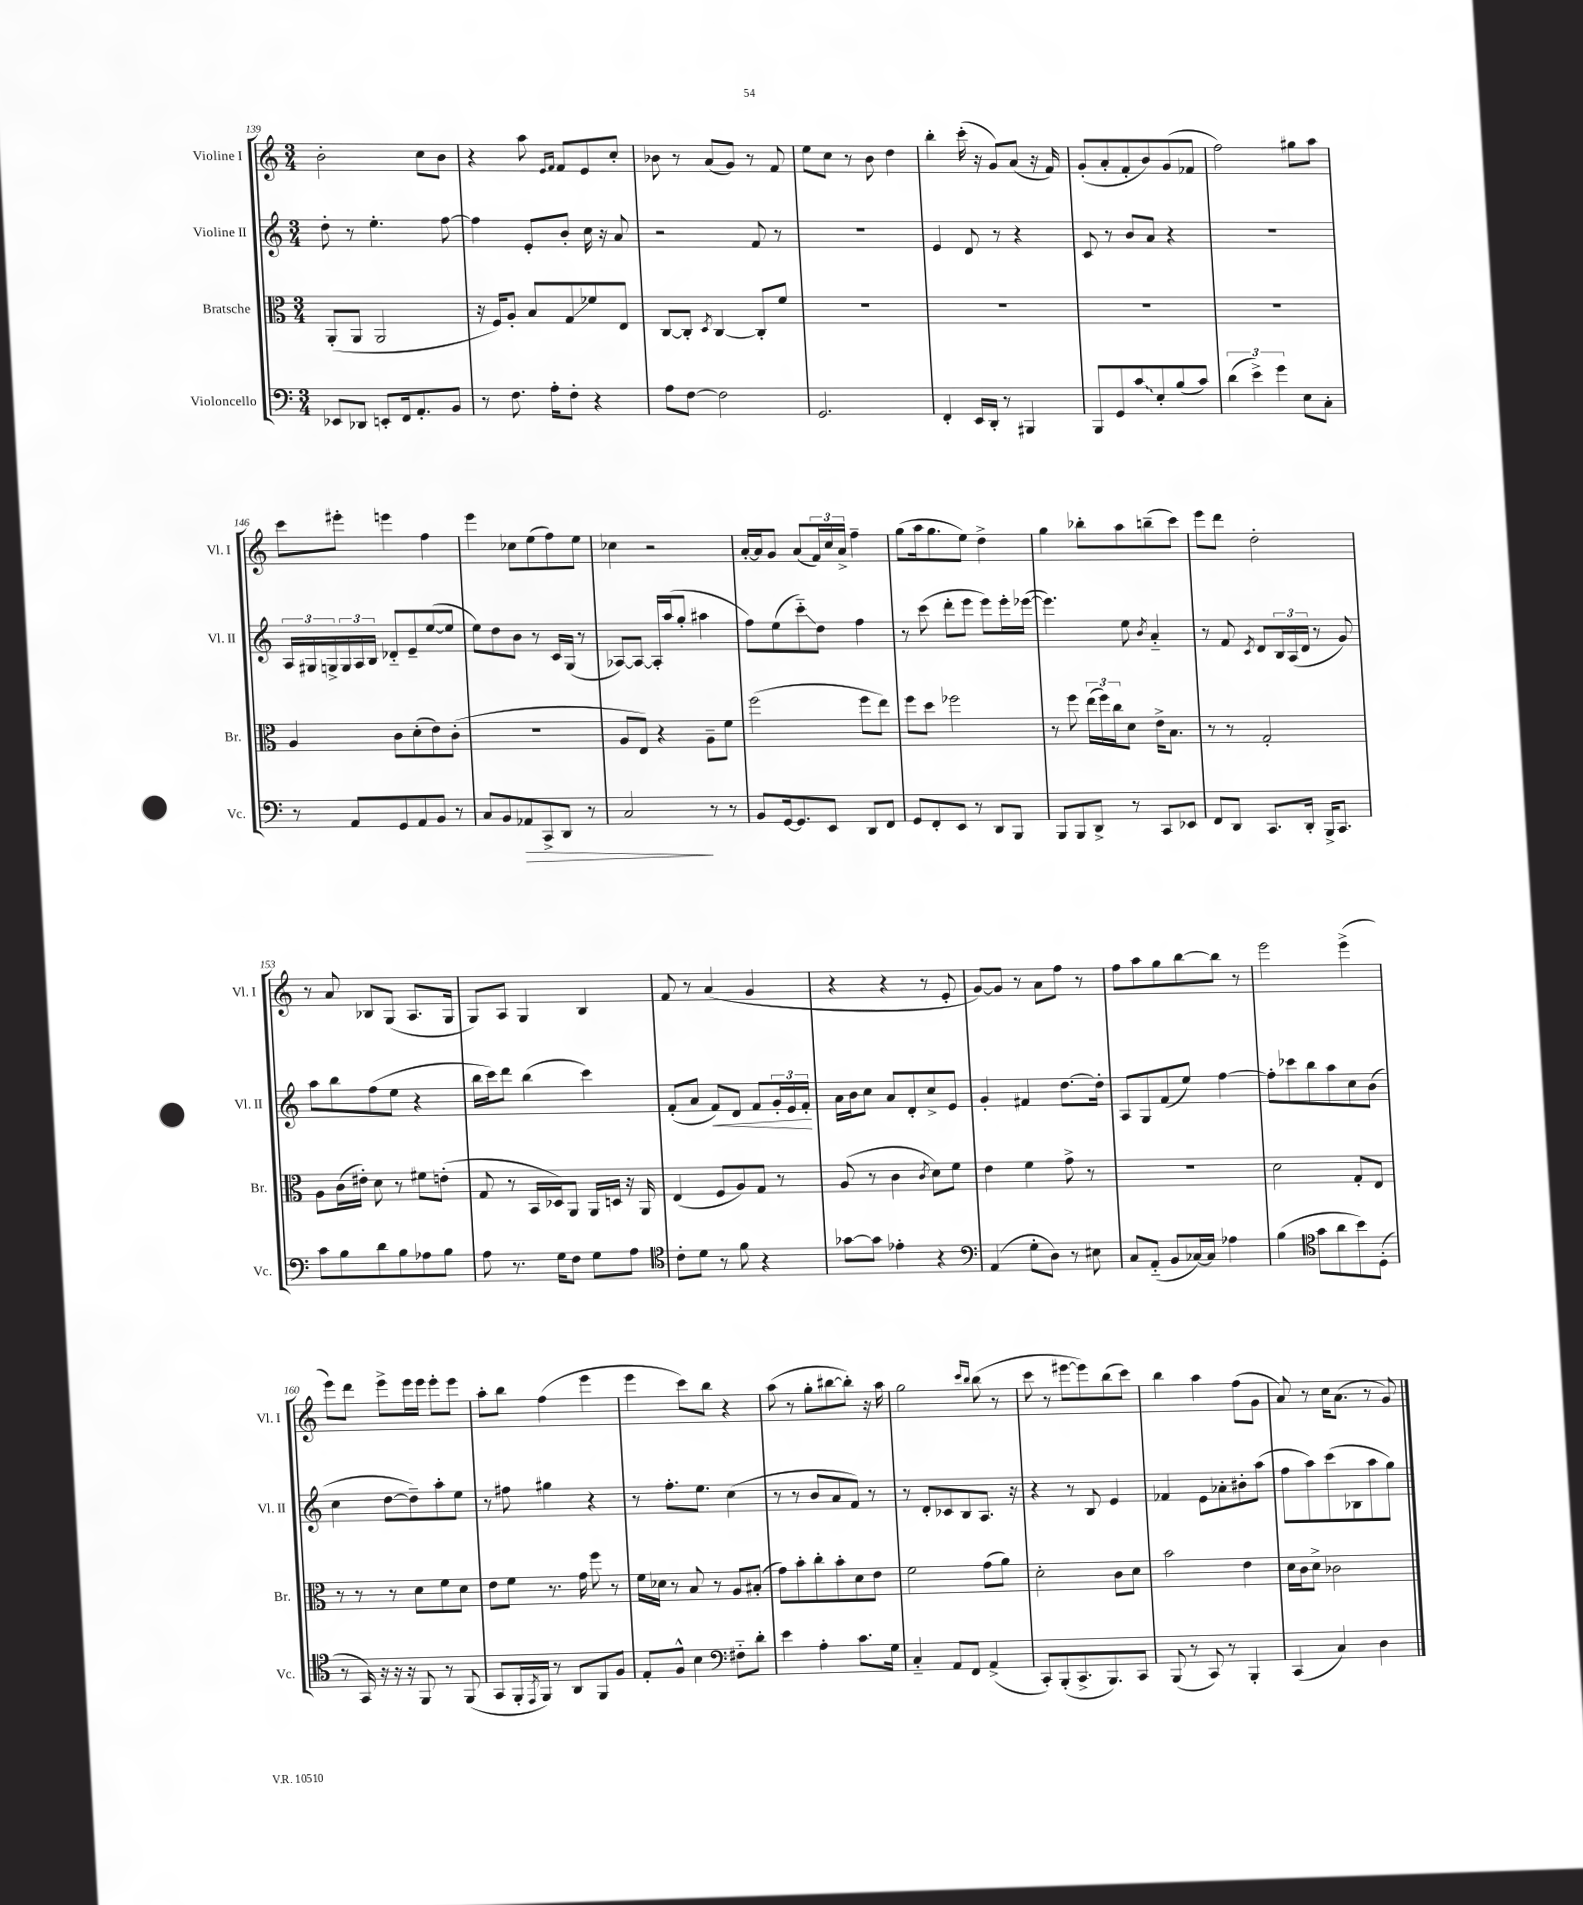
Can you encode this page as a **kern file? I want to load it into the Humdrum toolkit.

**kern	**kern	**kern	**kern
*staff4	*staff3	*staff2	*staff1
*clefF4	*clefC3	*clefG2	*clefG2
*k[]	*k[]	*k[]	*k[]
*M3/4	*M3/4	*M3/4	*M3/4
8EE-/L	(8AA'/L	8dd'\	2b'\
8DD-/J	8AA/J	8r	.
8EE'/L	2AA/	4.ee'\	.
16FF/k	.	.	.
8.AA'/	.	.	.
.	.	.	8cc\L
8BB/J	.	[8ff\	8b\J
=	=	=	=
8r	16r	4ff\]	4r
.	16F/LK)	.	.
8.F\	8A'/J	.	.
.	8B/L	8e'/L	8aa\
16A'\LK	.	.	.
.	.	.	16qqe/LL
.	.	.	16qqf/JJ
8F'\J	8G/	8b'/J	8f/L
4r	8f-/	16cc\	8e/
.	.	16r	.
.	8E/J	8a/	8cc'/J
=	=	=	=
8A\L	[8C/L	2r	8b-\
[8F\J	8C'/]J	.	8r
.	8qD/	.	.
2F\]	[4C/	.	(8a/L
.	.	.	8g/J)
.	8C'/]L	8f/	8r
.	8f/J	8r	8f/
=	=	=	=
2.GG/	2.r	2.r	8ee\L
.	.	.	8cc\J
.	.	.	8r
.	.	.	8b\
.	.	.	4dd\
=	=	=	=
4FF'/	2.r	4e/	4bb'\
16EE/LL	.	8d/	(16ccc'\
16DD'/JJ	.	.	16r
8r	.	8r	8g/L)
4BBB#/	.	4r	(8a/J
.	.	.	16r
.	.	.	16f/)
=	=	=	=
8BBB/L	2.r	8c/	(8g'/L
8GG/	.	8r	8a'/
8c/	.	8b/L	8f'/
8E'/	.	8a/J	8b/)
(8B/	.	4r	(8g/
8c/J)	.	.	8f-/J
=	=	=	=
(6d\	2.r	2.r	2ff\)
6e^\)	.	.	.
6g\	.	.	.
8E\L	.	.	8gg#\L
8C'\J	.	.	8aa\J
=	=	=	=
8r	4A/	24A/LL	8ccc\L
.	.	24G#/	.
.	.	24G^/	.
8AA/L	.	24G/	8eee#'\J
.	.	24A/	.
.	.	24B/JJ	.
8GG/	8c\L	8d-'~/L	4eee\
8AA/	(8d'\	8e~/	.
8BB/J	8e\)	([8ee/	4ff\
8r	(8c'\J	8ee/]J	.
=	=	=	=
8C/L	2.r	8ee\L)	4eee\
8BB/	.	8dd\	.
8AA-/	.	8b\J	8cc-\L
8CC^/	.	8r	(8ee\
8DD/J	.	16c/LL	8ff\)
.	.	(16G/JJ	.
8r	.	8r	8ee\J
=	=	=	=
2C/	8A/L	[8A-/L)	4cc-\
.	8E/J)	8A-/_J	.
.	4r	16A-'/]LL	2r
.	.	(16aa/J	.
.	.	8gg'/J	.
8r	8A~\L	4aa#\	.
8r	8f\J	.	.
=	=	=	=
8BB/L	(2ff\	8ff\L)	[16a'/LL
.	.	.	16a/]J
[16GG/k	.	(8ee\	8g/J
8.GG/]	.	.	.
.	.	8ccc'~\)	(8a/L
8EE/J	.	8dd\J	24f/L)
.	.	.	24cc/
.	.	.	24a^/JJ
8DD/L	8ff\L	4ff\	4ff~\
8FF/J	8ee\J)	.	.
=	=	=	=
8GG/L	8ff\L	8r	(8gg\L
8FF'/	8dd\J	(8ccc\	16aa\k
.	.	.	8.gg\
8EE/J	2ff-\	8ddd'\L	.
8r	.	8eee\J	8ee\J)
8DD/L	.	8eee\L)	4dd^\
8BBB/J	.	16eee'\L	.
.	.	([16eee-\JJ	.
=	=	=	=
8BBB/L	8r	4.eee-\])	4gg\
8BBB/	8ff\	.	.
8DD^/J	(24ee\LL	.	8bb-'\L
.	24ff\)	.	.
.	24cc\J	.	.
8r	8d\J	8ee\	8aa\
.	.	8qb/	.
8CC/L	16e^\LK	4a'~/	(8bb~\
.	8.B\J	.	.
8EE-/J	.	.	8ccc\J)
=	=	=	=
8FF/L	8r	8r	8eee\L
8DD/J	8r	8f/	8ddd\J
.	.	8qc/	.
8.CC/L	2G'/	8d/L	2dd'\
.	.	24B/L	.
.	.	(24A/	.
16DD'/Jk	.	.	.
.	.	24d/JJ	.
16BBB^/LK	.	8r	.
8.CC/J	.	.	.
.	.	8g/)	.
=	=	=	=
8c\L	8A\L	8aa\L	8r
8B\	(16c\L	8bb\	8a/
.	16e#'\JJ)	.	.
8d\	8d\	(8ff\	8B-/L
8B\	8r	8ee\J	(8G/J
8A-\	8f#\L	4r	8.A/L
8B\J	(8e'\J	.	.
.	.	.	16G/Jk
=	=	=	=
8A\	8G/	16bb\LL	8G/L)
.	.	16ccc\J)	.
8.r	8r	8ddd\J	8A/J
.	16BB/LL	(4bb\	4G/
16G\LK	16D-/J)	.	.
8F\J	8AA/J	.	.
8G\L	16AA/LL	4ccc\)	4B/
.	16D/JJ	.	.
8A\J	16r	.	.
.	16AA/	.	.
=	=	=	=
*clefC4	*	*	*
8c'\L	(4E/	(8f'/L	8f/
8d\J	.	8a/J	8r
8r	8F/L	8f/L)	(4a/
8f\	8A/)	8d/J	.
4r	8G/J	8f/L	4g/
.	8r	24g'/L	.
.	.	24e/	.
.	.	24f'/JJ	.
=	=	=	=
[8g-\L	(8A/	16a\LL	4r
.	.	16b\J	.
8g-\]J	8r	8cc\J	.
4e-'\	4c\	8a/L	4r
.	.	8d'/	.
.	8qc/	.	.
4r	8d\L)	8cc^/	8r
.	8f\J	8e/J	8e'/
=	=	=	=
*clefF4	*	*	*
(4AA/	4e\	4g'/	[8g/L)
.	.	.	8g/]J
8G'\L	4f\	4f#/	8r
8D\J)	.	.	8a\L
8r	8g^\	[8.dd\L	8ff\J
8E#\	8r	.	8r
.	.	16dd'\]Jk	.
=	=	=	=
8C/L	2.r	8A/L	8ff\L
(8AA'~/J	.	8G/	8aa\
8BB/L	.	(8f/	8gg\
[16C-/L)	.	8ee/J)	[8bb\
16C-/]JJ	.	.	.
4A-\	.	[4ff\	8bb\]J
.	.	.	8r
=	=	=	=
(4B\	2d\	8ff'\]L	2eee\
.	.	8ccc-\	.
*clefC4	*	*	*
8g\L	.	8bb\	.
8a\	.	8aa\	.
8b\)	8G'/L	8cc\	(4eee^\
(8D'\J	8E/J	(8b\J	.
=	=	=	=
8r	8r	4cc\	8eee\L)
16GG/)	8r	.	8ddd\J
16r	.	.	.
16r	8r	[8dd\L	8eee^\L
16r	.	.	.
8FF/	8d\L	8dd~\])	16eee\L
.	.	.	16eee\JJ
8r	8f\	8aa'\	8eee'\L
(8FF/	8d\J	8ee\J	8eee\J
=	=	=	=
8GG/L	8e\L	8r	8aa'\L
16FF'/L	8f\J	8ff#\	8bb\J
8qEE/	.	.	.
16FF/JJ)	.	.	.
8r	8.r	4gg#\	(4ff\
8AA/L	.	.	.
.	16g\	.	.
8FF/	8ff\	4r	4eee\
8F/J	8r	.	.
=	=	=	=
8E'/L	16f\LL	8r	4eee\
.	16d-\JJ	.	.
8F^^/J	8r	8.ff'\L	.
4B\	8B/	.	8ccc\L)
.	.	8.ee\J	.
.	8r	.	8bb\J
*clefF4	*	*	*
8F#'~\L	8A/L	(4cc\	4r
8d'\J	(8B#'/J	.	.
=	=	=	=
4e\	8g\L)	8r	(8aa\
.	8b'\	8r	8r
4A'\	8cc'\	8b/L	8gg'\L
.	8b'\	8a/	[8bb#\
8.c\L	8d\	8f/J)	8bb#'\]J)
.	8e\J	8r	16r
16G\Jk	.	.	16aa\
=	=	=	=
4C'~/	2f\	8r	2gg\
.	.	8d'/L	.
8AA/L	.	8c-/	.
8FF/J	.	8B/	.
.	.	.	16qqccc/LL
.	.	.	16qqbb/JJ
(4AA^/	(8g\L	8.A/J	(8bb\
.	8a\J)	.	8r
.	.	16r	.
=	=	=	=
8CC'/L)	2d'\	4r	8ccc\
(8BBB'/	.	.	8r
8.CC^/	.	8r	[8eee#\L
.	.	8B/	8eee#\])
8.BBB/)	.	.	.
.	8c\L	4e/	(8bb\
8CC/J	8d\J	.	8ccc\J)
=	=	=	=
(8BBB/	2b\	4f-/	4bb\
8r	.	.	.
8CC/)	.	8e\L	4aa\
8r	.	8a-'\	.
4BBB'/	4e\	8b#'\	(8ff\L
.	.	(8aa\J	8g\J
=	=	=	=
(4CC/	16d\LL	8ff\L	8a/)
.	16c\J	.	.
.	8d^\J	8aa\)	8r
4C/)	2c-\	(8ccc\	16cc\LK
.	.	.	(8.a\J
.	.	8B-\	.
4D\	.	8aa\	8r
.	.	8gg\J)	8g/)
==	==	==	==
*-	*-	*-	*-
